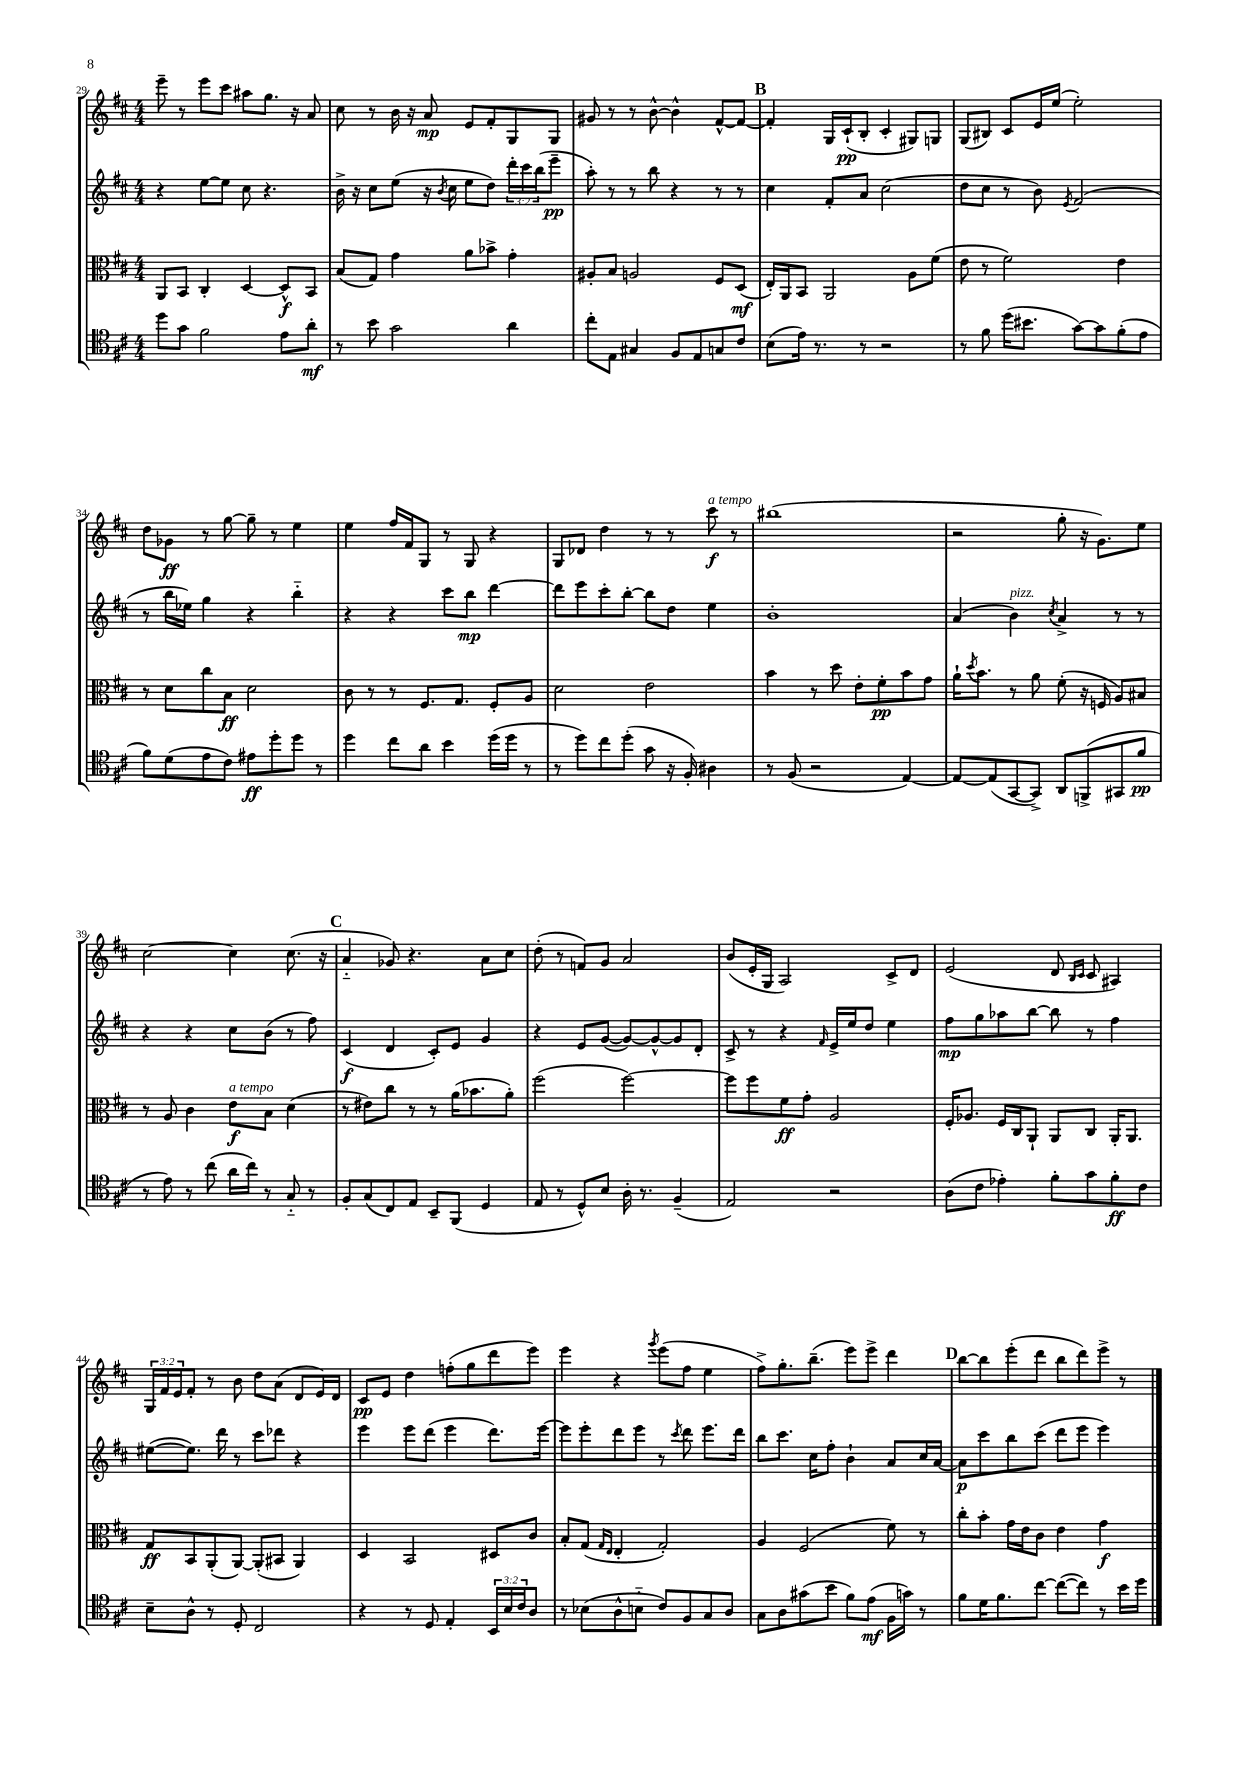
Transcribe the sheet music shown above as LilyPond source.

<<
\new StaffGroup <<
\new Staff = "s0" {
    \clef treble \key d \major \numericTimeSignature \time 4/4 \override Staff.TupletNumber.text = #tuplet-number::calc-fraction-text
    e'''8-- r8 e'''8 cis'''8 ais''8 g''8. r16 a'8 |
    cis''8 r8 b'16 r16 a'8\mp e'8 fis'8-. g8 g8 |
    gis'8 r8 r8 b'8~-^ b'4-^ fis'8~-^ fis'8~ |
    \mark \markup { \bold "B" } fis'4-. g16 cis'16-!\pp( b8-. cis'4-. gis8) g8 |
    g8( bis8) cis'8 e'16 e''16( e''2-.) |
    d''8 ges'8\ff r8 g''8~ g''8-- r8 e''4 |
    e''4 fis''16 fis'16 g8 r8 g8 r4 |
    g8 des'8 d''4 r8 r8 cis'''8\f^\markup { \italic "a tempo" } r8 |
    bis''1( |
    r2 g''8-. r16 g'8.) e''8 |
    cis''2~ cis''4 cis''8.( r16 |
    \mark \markup { \bold "C" } a'4-_ ges'8) r4. a'8 cis''8 |
    d''8-.( r8 f'8) g'8 a'2 |
    b'8( e'16-. g16 a2) cis'8-> d'8 |
    e'2( d'8 \grace { b16 cis'16 } cis'8 ais4) |
    \tuplet 3/2 { g16 fis'16 e'16 } fis'8-. r8 b'8 d''8 a'8( d'8 e'16) d'16 |
    cis'8\pp e'8 d''4 f''8-.( g''8 d'''8 e'''8) |
    e'''4 r4 \acciaccatura { g'''8 } e'''8( fis''8 e''4 |
    fis''8->) g''8.-. b''8.--( e'''8) e'''8-> d'''4 |
    \mark \markup { \bold "D" } b''8~ b''8 e'''8-.( d'''8 b''8 d'''8) e'''8-> r8 \bar "|." |
}
\new Staff = "s1" {
    \clef treble \key d \major \numericTimeSignature \time 4/4 \override Staff.TupletNumber.text = #tuplet-number::calc-fraction-text
    r4 e''8~ e''8 cis''8 r4. |
    b'16-> r16 cis''8 e''8( r16 \acciaccatura { b'8 } cis''16 e''8 d''8) \tuplet 3/2 { d'''16-. cis'''16 b''16( } e'''8--\pp |
    a''8-.) r8 r8 b''8 r4 r8 r8 |
    \mark \markup { \bold "B" } cis''4 fis'8-. a'8 cis''2( |
    d''8 cis''8 r8 b'8) \acciaccatura { e'8 } fis'2( |
    r8 b''16 ees''16) g''4 r4 b''4-_ |
    r4 r4 cis'''8 b''8\mp d'''4~ |
    d'''8 e'''8 cis'''8-. b''8~-. b''8 d''8 e''4 |
    b'1-. |
    a'4( b'4^\markup { \italic "pizz." }) \acciaccatura { cis''8 } a'4-> r8 r8 |
    r4 r4 cis''8 b'8( r8 fis''8) |
    \mark \markup { \bold "C" } cis'4\f( d'4 cis'8-.) e'8 g'4 |
    r4 e'8 g'8~( g'8~) g'8~-^ g'8 d'8-. |
    cis'8-> r8 r4 \grace { fis'16 } e'16-> e''16 d''8 e''4 |
    fis''8\mp g''8 aes''8 b''8~ b''8 r8 fis''4 |
    eis''8~( eis''8.) d'''16 r8 cis'''8 des'''8 r4 |
    e'''4 e'''8 d'''8( e'''4 d'''8.) e'''16~ |
    e'''8 e'''8-. d'''8 e'''8 r8 \acciaccatura { cis'''8 } d'''8 e'''8. d'''16 |
    b''8 cis'''8. cis''16 fis''8-. b'4-! a'8 cis''16 a'16~ |
    \mark \markup { \bold "D" } a'8\p cis'''8 b''8 cis'''8( d'''8 e'''8 e'''4) \bar "|." |
}
\new Staff = "s2" {
    \clef alto \key d \major \numericTimeSignature \time 4/4
    a,8 b,8 cis4-. d4~ d8-^\f b,8 |
    b8( g8) g'4 a'8 bes'8-> g'4-. |
    ais8-. b8 a2 fis8 d8\mf( |
    \mark \markup { \bold "B" } e16-.) a,16 b,8 a,2 a8 fis'8( |
    e'8 r8 fis'2) e'4 |
    r8 d'8 cis''8 b8\ff d'2 |
    cis'8 r8 r8 fis8. g8. fis8-. a8 |
    d'2 e'2 |
    b'4 r8 d''8 e'8-. fis'8-.\pp b'8 g'8 |
    a'16-! \acciaccatura { d''8 } b'8. r8 a'8 fis'8-.( r16 f16 a8) bis8 |
    r8 a8 cis'4 e'8\f^\markup { \italic "a tempo" } b8 d'4( |
    \mark \markup { \bold "C" } r8 eis'8) cis''8 r8 r8 a'16( bes'8. a'8-.) |
    fis''2( fis''2~) |
    fis''8 fis''8 fis'8\ff g'8-. a2 |
    fis16-. aes8. fis16 cis16 a,8-! a,8 cis8 a,16-. a,8. |
    g8\ff b,8 a,8-.( a,8~) a,8-.( bis,8 a,4) |
    d4 b,2 dis8 cis'8 |
    b8-. g8( \grace { g16 e16 } e4-. g2-.) |
    a4 fis2( fis'8) r8 |
    \mark \markup { \bold "D" } cis''8-. b'8-. g'16 e'16 cis'8 e'4 g'4\f \bar "|." |
}
\new Staff = "s3" {
    \clef tenor \key d \major \numericTimeSignature \time 4/4 \override Staff.TupletNumber.text = #tuplet-number::calc-fraction-text
    d''8 g'8 fis'2 e'8 a'8-.\mf |
    r8 b'8 g'2 a'4 |
    cis''8-. e8 gis4 fis8 e8 g8 cis'8 |
    \mark \markup { \bold "B" } b8( e'16) r8. r8 r2 |
    r8 fis'8 d''16( bis'8. g'8~) g'8 fis'8-.( e'8 |
    fis'8) d'8( e'8 cis'8) eis'8\ff d''8-. d''8 r8 |
    d''4 cis''8 a'8 b'4 d''16( d''16 r8 |
    r8 d''8) cis''8 d''8-.( g'8 r16 fis16-.) ais4 |
    r8 fis8( r2 e4~) |
    e8~ e8( g,8~ g,8->) a,8 f,8->( gis,8 fis'8\pp |
    r8 e'8) r8 cis''8( a'16 cis''16) r8 g8-_ r8 |
    \mark \markup { \bold "C" } fis8-. g8( cis8) e8 b,8-- fis,8( d4 |
    e8 r8 d8-^) b8 a16-. r8. fis4--( |
    e2) r2 |
    a8( cis'8 ees'4-.) fis'8-. g'8 fis'8-.\ff cis'8 |
    b8-- a8-^ r8 d8-. cis2 |
    r4 r8 d8 e4-. \tuplet 3/2 { b,16 b16 cis'16 } a8 |
    r8 bes8( a8-^ b8-_ cis'8) fis8 g8 a8 |
    g8 a8 gis'8( b'8 fis'8) e'8\mf( fis16 g'16) r8 |
    \mark \markup { \bold "D" } fis'8 d'16 fis'8. cis''8~ cis''8~( cis''8) r8 b'16 d''16 \bar "|." |
}
>>
>>
\layout { \context { \Score currentBarNumber = #29 } }
